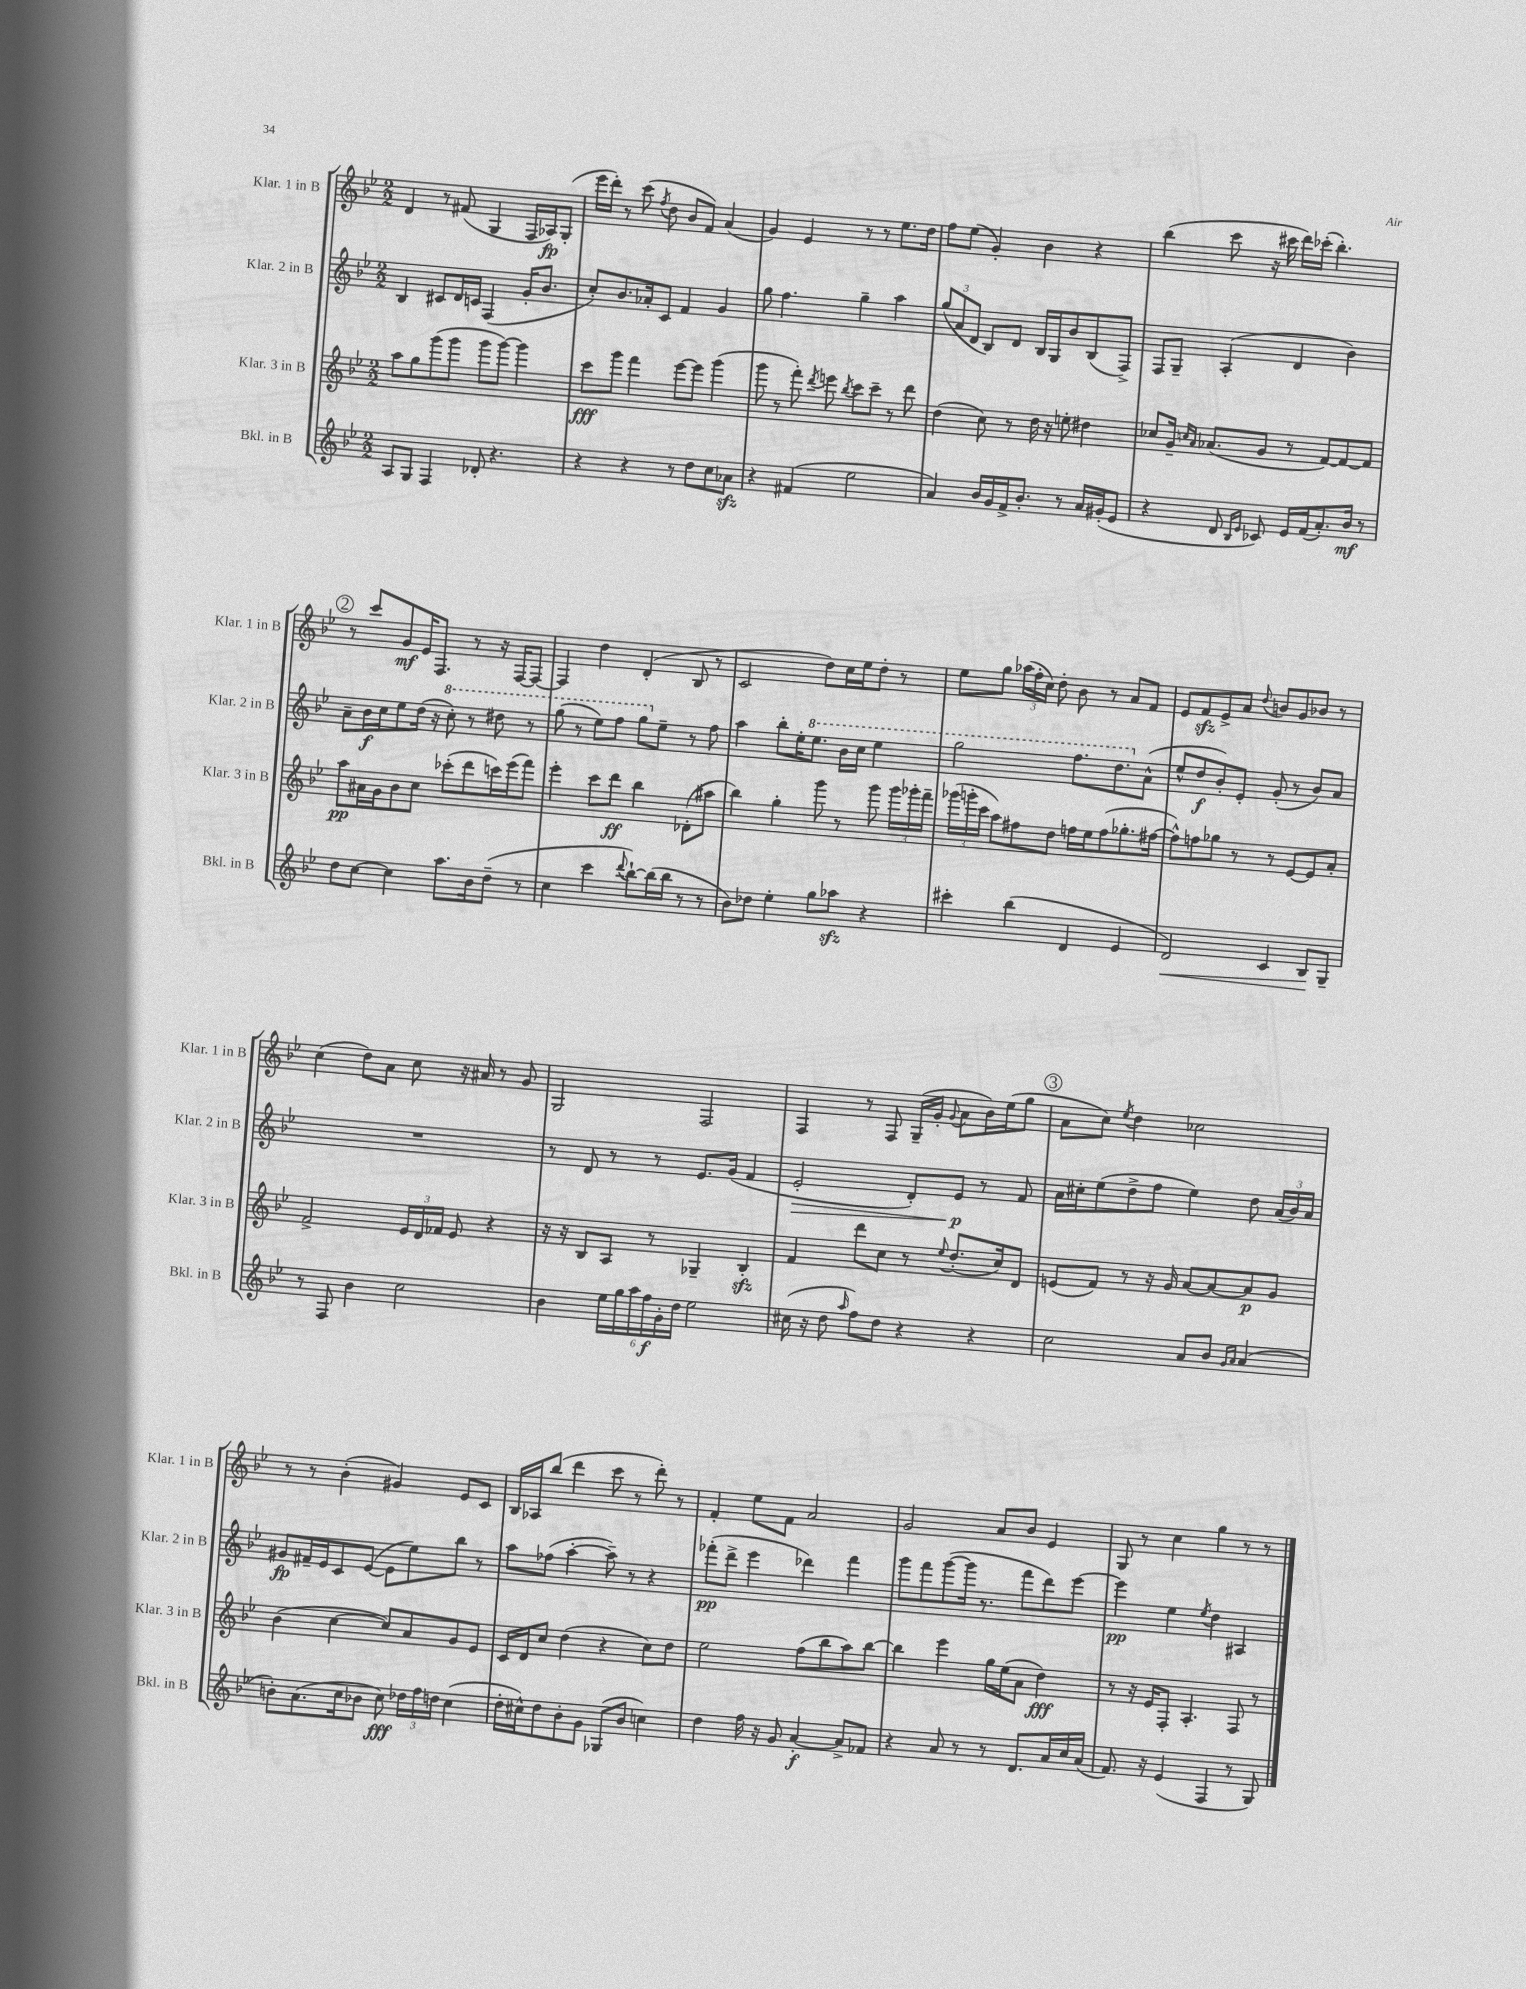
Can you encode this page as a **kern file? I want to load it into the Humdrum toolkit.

**kern	**dynam	**kern	**dynam	**kern	**dynam	**kern	**dynam
*part4	*part4	*part3	*part3	*part2	*part2	*part1	*part1
*staff4	*staff4	*staff3	*staff3	*staff2	*staff2	*staff1	*staff1
*I"Bkl. in B	*	*I"Klar. 3 in B	*	*I"Klar. 2 in B	*	*I"Klar. 1 in B	*
*I'Bkl. in B	*	*I'Klar. 3 in B	*	*I'Klar. 2 in B	*	*I'Klar. 1 in B	*
*clefG2	*	*clefG2	*	*clefG2	*	*clefG2	*
*k[b-e-]	*	*k[b-e-]	*	*k[b-e-]	*	*k[b-e-]	*
*M2/2	*	*M2/2	*	*M2/2	*	*M2/2	*
=8	=8	=8	=8	=8	=8	=8	=8
8A/L	.	8aa\L	.	4B-/	.	4d/	.
8G/J	.	8gg\	.	.	.	.	.
4F/	.	(8ggg\	.	8c#X/L	.	8r	.
.	.	8ggg\J	.	16d/L	.	(8f#X/	.
.	.	.	.	16cn/JJ	.	.	.
8d-X'/	.	8ggg\L	.	(4F/	.	4G/	.
4.r	.	[8ggg\J)	.	.	.	.	.
.	.	4ggg\]	.	16g'/KL	.	16F/LL	.
.	.	.	.	8.b-/J	.	16A-X/J)	fp
.	.	.	.	.	.	(8G'/J	.
=9	=9	=9	=9	=9	=9	=9	=9
4r	.	8ccc\L	fff	8cc'/L)	.	16eee-\LL	.
.	.	.	.	.	.	16ddd'\JJ)	.
.	.	8ggg\J	.	8.b-/	.	8r	.
4r	.	4fff\	.	.	.	(8ccc\	.
.	.	.	.	16a-X'/k	.	.	.
.	.	.	.	.	.	8qff/	.
.	.	.	.	8c/J	.	8dd\	.
8r	.	[8eee-\L	.	4f/	.	8b-/L	.
8dd\L	.	8eee-\J]	.	.	.	8f/J)	.
8cc\	.	(4ggg\	.	4g/	.	(4a/	.
8a-Xzz\J	.	.	.	.	.	.	.
=10	=10	=10	=10	=10	=10	=10	=10
4r	.	8ggg\	.	8gg\	.	4g/)	.
.	.	8r	.	4.ff\	.	.	.
(4f#X/	.	8fff'\)	.	.	.	4e-/	.
.	.	8qddd/	.	.	.	.	.
.	.	8eeen\	.	.	.	.	.
.	.	8qbb-/	.	.	.	.	.
2ee-\	.	8ccc\L	.	4gg~\	.	8r	.
.	.	8ccc~\J	.	.	.	8r	.
.	.	8r	.	4aa\	.	8.ee-\L	.
.	.	8ddd\	.	.	.	.	.
.	.	.	.	.	.	16dd\Jk	.
=11	=11	=11	=11	=11	=11	=11	=11
4a/)	.	(4dd\	.	(12gg/L	.	8ff\L	.
.	.	.	.	12a/	.	.	.
.	.	.	.	.	.	(8ee-\J	.
.	.	.	.	12d/J	.	.	.
16b-/LL	.	8cc\)	.	8B-/L)	.	4g'/)	.
16g/	.	.	.	.	.	.	.
16f^/J	.	8r	.	8d/J	.	.	.
8.b-'/J	.	.	.	.	.	.	.
.	.	16dd\	.	16B-/LL	.	4b-\	.
.	.	16r	.	16G/J	.	.	.
8r	.	8een'\	.	8b-/	.	.	.
16a/LL	.	4dd#X\	.	(8B-/	.	4r	.
(16g#X'/J	.	.	.	.	.	.	.
8e-/J	.	.	.	8F^/J)	.	.	.
=12	=12	=12	=12	=12	=12	=12	=12
4r	.	8cc-X/L	.	8F/L	.	(4bb-\	.
.	.	16g~/Jk	.	8G~/J	.	.	.
.	.	16qqccn/LL	.	.	.	.	.
.	.	16qqa/JJ	.	.	.	.	.
.	.	(8.a-X/L	.	.	.	.	.
8d/	.	.	.	(4A'/	.	8ccc\	.
16qqB-/LL	.	.	.	.	.	.	.
16qqe-/JJ	.	.	.	.	.	.	.
8c-X/)	.	8g/J	.	.	.	16r	.
.	.	.	.	.	.	16ccc#X\	.
16e-/LL	.	8r	.	4d/	.	16ddd\LL)	.
(16f/J	.	.	.	.	.	(16ccc-X'\JJ	.
8.a'/)	.	[8f/L)	.	.	.	4.bb-'\)	.
.	.	8f/_	.	4b-\)	.	.	.
16b-/Jk	mf	.	.	.	.	.	.
8r	.	8f/J]	.	.	.	.	.
!!LO:LB:g=z
!!LO:REH:place=s1:t=2
=13	=13	=13	=13	=13	=13	=13	=13
8dd\L	.	8aa\L	pp	8a~\L	.	8r	.
[8cc\J	.	16a#X\L	.	16b-\L	f	8ccc/L	.
.	.	16g\J	.	16cc\J	.	.	.
4cc\]	.	8b-\	.	8ee-\	.	8g/	mf
.	.	8cc\J	.	(16dd\Jk	.	16e-/K	.
.	.	.	.	16r	.	8.F/J	.
*	*	*	*	*8va	*	*	*
8.aa\L	.	(8ccc-X'\L	.	8ccc'\)	.	.	.
.	.	8ddd\	.	8r	.	8r	.
16b-\k	.	.	.	.	.	.	.
(8dd~\J	.	16cccn\L)	.	8ddd#X\	.	16r	.
.	.	(16eee-\J	.	.	.	[16F/KL	.
8r	.	8fff\J)	.	8r	.	8F/J_	.
=14	=14	=14	=14	=14	=14	=14	=14
4cc\	.	4eee-'\	.	(8ggg\	.	4F/]	.
.	.	.	.	8r	.	.	.
4ccc\	.	8ccc\L	.	8eee-\L)	.	4dd\	.
.	.	8ddd\J	ff	8fff\J	.	.	.
8qqddd/	.	.	.	.	.	.	.
[8bb-`\L)	.	4bb-\	.	8ggg\L	.	(4d'/	.
*	*	*	*	*X8va	*	*	*
(16bb-\L]	.	.	.	8ee-~\J	.	.	.
16bb-\JJ	.	.	.	.	.	.	.
8r	.	(8d-X'\L	.	8r	.	8B-/	.
8r	.	8aa#X\J	.	8ff\	.	8r	.
=15	=15	=15	=15	=15	=15	=15	=15
8b-\L)	.	4bb-\)	.	4aa\	.	2c/	.
8dd-X\J	.	.	.	.	.	.	.
4ee-'\	.	4gg'\	.	8bb-'\L	.	.	.
.	.	.	.	16ee-'\K	.	.	.
*	*	*	*	*8va	*	*	*
.	.	.	.	8.eee-\J	.	.	.
8gg\L	.	8ggg\	.	.	.	8dd\L)	.
8aa-Xzz\J	.	8r	.	16bb-\LL	.	16cc\L	.
.	.	.	.	16ccc\JJ	.	16ee-\J	.
4r	.	8ggg\	.	4eee-\	.	8dd'\J	.
.	.	24ggg\LL	.	.	.	8r	.
.	.	24ggg-X'\	.	.	.	.	.
.	.	24fff~\JJ	.	.	.	.	.
=16	=16	=16	=16	=16	=16	=16	=16
4ccc#X'\	.	(24ggg-X\LL	.	2ggg\	.	8ee-\L	.
.	.	24gggn'\	.	.	.	.	.
.	.	24ccc\JJ	.	.	.	.	.
.	.	8aa\L)	.	.	.	8gg\J	.
(4bb-\	.	8ff#X\	.	.	.	(24aa-X\LL	.
.	.	.	.	.	.	24ff'\	.
.	.	.	.	.	.	24cc\JJ)	.
.	.	8dd\J	.	.	.	8dd'\	.
4d/	.	16ffn\LL	.	8.fff\L	.	8b-\	.
.	.	16ee-\J	.	.	.	.	.
.	.	(8ff\	.	.	.	8r	.
.	.	.	.	8.ddd\	.	.	.
4e-/	.	8.gg-X'\	.	.	.	8a/L	.
*	*	*	*	*X8va	*	*	*
.	.	.	.	(8a^^\J	.	8f/J	.
.	.	[16ff#X\Jk	.	.	.	.	.
=17	=17	=17	=17	=17	=17	=17	=17
!	!LO:HP:b	!	!	!	!	!	!
2d/)	<	8ff#^^\L])	.	8ee-^^/L	.	8e-/L	.
.	.	8ffn\	.	8dd/	f	8fzz/	.
.	.	8gg-X\J	.	8b-'/)	.	8e-^/	.
.	.	8r	.	8e-'/J	.	8a/J	.
.	.	.	.	.	.	8qqdd/	.
4c/	.	8r	.	(8g'/	.	8bn/L	.
.	.	[8e-/L	.	8r	.	8g/	.
8B-/L	.	8e-/]	.	8b-/L)	.	8b-X/J	.
8G~/J	[	8a'/J	.	8a/J	.	8r	.
!!LO:LB:g=z
=18	=18	=18	=18	=18	=18	=18	=18
8r	.	2f^/	.	1r	.	(4cc\	.
8F/	.	.	.	.	.	.	.
4b-\	.	.	.	.	.	8dd\L)	.
.	.	.	.	.	.	8a\J	.
2cc\	.	24e-/LL	.	.	.	8cc\	.
.	.	24d/	.	.	.	.	.
.	.	24f-X/JJ	.	.	.	.	.
.	.	8e-/	.	.	.	16r	.
.	.	.	.	.	.	16a#X/	.
.	.	4r	.	.	.	8r	.
.	.	.	.	.	.	8g/	.
=19	=19	=19	=19	=19	=19	=19	=19
4b-\	.	16r	.	8r	.	2G/	.
.	.	16r	.	.	.	.	.
.	.	8B-/L	.	8d/	.	.	.
24ee-\LL	.	8A/J	.	8r	.	.	.
24gg\	.	.	.	.	.	.	.
24aa\	.	.	.	.	.	.	.
24ff\	f	8r	.	8r	.	.	.
24g'\	.	.	.	.	.	.	.
24dd\JJ	.	.	.	.	.	.	.
2ee-\	.	4G-X~/	.	8.e-/L	.	2F/	.
.	.	.	.	(16g/Jk	.	.	.
.	.	4B-zz'/	.	4f/	.	.	.
=20	=20	=20	=20	=20	=20	=20	=20
!	!	!	!	!	!LO:HP:b	!	!
(16cc#X\	.	4f/	.	2e-'/	>	4F/	.
16r	.	.	.	.	.	.	.
8dd\	.	.	.	.	.	.	.
16qqaa/	.	.	.	.	.	.	.
8ff\L)	.	8ddd\L	.	.	.	8r	.
8dd\J	.	8cc\J	.	.	.	8F/	.
4r	.	8r	.	8d'/L)	.	(16G~/LL	.
.	.	.	.	.	.	16g'/JJ	.
.	.	8qqee-/	.	.	.	8qqg/	.
.	.	(8.dd'/L	.	8e-/J	p	8a\L	.
4r	.	.	.	8r	]	16b-\L)	.
.	.	16cc/k)	.	.	.	(16ee-\J	.
.	.	8d/J	.	8f/	.	8gg\J	.
!!LO:REH:place=s1:t=3
=21	=21	=21	=21	=21	=21	=21	=21
2cc\	.	(8en/L	.	16a\LL	.	8a\L	.
.	.	.	.	16cc#X'\J	.	.	.
.	.	8f/J)	.	(8ee-\	.	8cc\J)	.
.	.	.	.	.	.	8qee-/	.
.	.	8r	.	8dd^\	.	4dd\	.
.	.	16r	.	8ff\J	.	.	.
.	.	16g/	.	.	.	.	.
8a/L	.	[8a/L	.	4ee-\)	.	2cc-X\	.
8b-/J	.	8a/_	.	.	.	.	.
16qqg/LL	.	.	.	.	.	.	.
16qqa/JJ	.	.	.	.	.	.	.
(4a/	.	8a/]	p	8dd\	.	.	.
.	.	8g/J	.	(24a/LL	.	.	.
.	.	.	.	24b-/)	.	.	.
.	.	.	.	24a/JJ	.	.	.
!!LO:LB:g=z
=22	=22	=22	=22	=22	=22	=22	=22
8bn'\L)	.	(4b-\	.	8g#X/L	fp	8r	.
(8.a\	.	.	.	16f#X~/L	.	8r	.
.	.	.	.	16e-/J	.	.	.
.	.	[4cc\	.	8c/	.	(4b-'\	.
16cc\k	.	.	.	.	.	.	.
8b-X\J	.	.	.	([8e-/J	.	.	.
8cc\)	fff	8cc/L])	.	8e-\L]	.	4g#X/)	.
24dd-X\LL	.	8a/	.	8ee-\)	.	.	.
24ff\	.	.	.	.	.	.	.
24ddn\JJ	.	.	.	.	.	.	.
(4cc\	.	8g/	.	8bb-\J	.	8e-/L	.
.	.	8e-/J	.	8r	.	8c/J	.
=23	=23	=23	=23	=23	=23	=23	=23
16dd'\LL	.	16c/LL	.	8aa\L	.	16B-/LL	.
16cc#X^^\J)	.	16d/J	.	.	.	16A-X/J	.
8dd\	.	8cc/J	.	(8ff-X\J	.	(8bb-/J	.
8b-'\	.	(4dd\	.	[4aa'\	.	4ddd\	.
8g\J	.	.	.	.	.	.	.
(8G-X/L	.	4r	.	8aa~\])	.	8ccc\	.
8b-/J	.	.	.	8r	.	8r	.
4ccn\)	.	8cc\L)	.	4r	.	8ddd'\)	.
.	.	8dd\J	.	.	.	8r	.
=24	=24	=24	=24	=24	=24	=24	=24
4dd\	.	2ee-\	.	(8fff-X'\L	pp	4f'/	.
.	.	.	.	8ddd^\J	.	.	.
16ff\	.	.	.	4eee-\	.	8ee-\L	.
16r	.	.	.	.	.	.	.
8g/	.	.	.	.	.	8f\J	.
[4a'/	f	(8ff\L	.	4ddd-X\)	.	2a/	.
.	.	8bb-\	.	.	.	.	.
8a^/L]	.	8aa\)	.	4fff-\	.	.	.
8f-X/J	.	[8bb-\J	.	.	.	.	.
=25	=25	=25	=25	=25	=25	=25	=25
4r	.	4bb-\]	.	8ggg\L	.	2g/	.
.	.	.	.	8fff\	.	.	.
8a/	.	4eee-\	.	([8ggg\	.	.	.
8r	.	.	.	16ggg\Jk]	.	.	.
.	.	.	.	8.r	.	.	.
8r	.	16gg\LL	.	.	.	8a/L	.
.	.	(16ee-\J	.	.	.	.	.
8.d/L	.	8a\J	.	8fff\L	.	8b-/J	.
.	.	4dd\)	fff	8ddd\)	.	4e-/	.
16a/L	.	.	.	.	.	.	.
16cc/	.	.	.	[8eee-\J	.	.	.
(16a/JJ	.	.	.	.	.	.	.
=26	=26	=26	=26	=26	=26	=26	=26
8.f/)	.	8r	.	4eee-\]	pp	8G/	.
.	.	16r	.	.	.	8r	.
16r	.	16e-/KL	.	.	.	.	.
(4e-/	.	8F'/J	.	4ee-\	.	4cc\	.
.	.	4.A'/	.	.	.	.	.
.	.	.	.	8qee-/	.	.	.
4F/	.	.	.	4dd\	.	4gg\	.
8r	.	8F/	.	4A#X/	.	8r	.
8G/)	.	8r	.	.	.	8r	.
==	==	==	==	==	==	==	==
*-	*-	*-	*-	*-	*-	*-	*-
